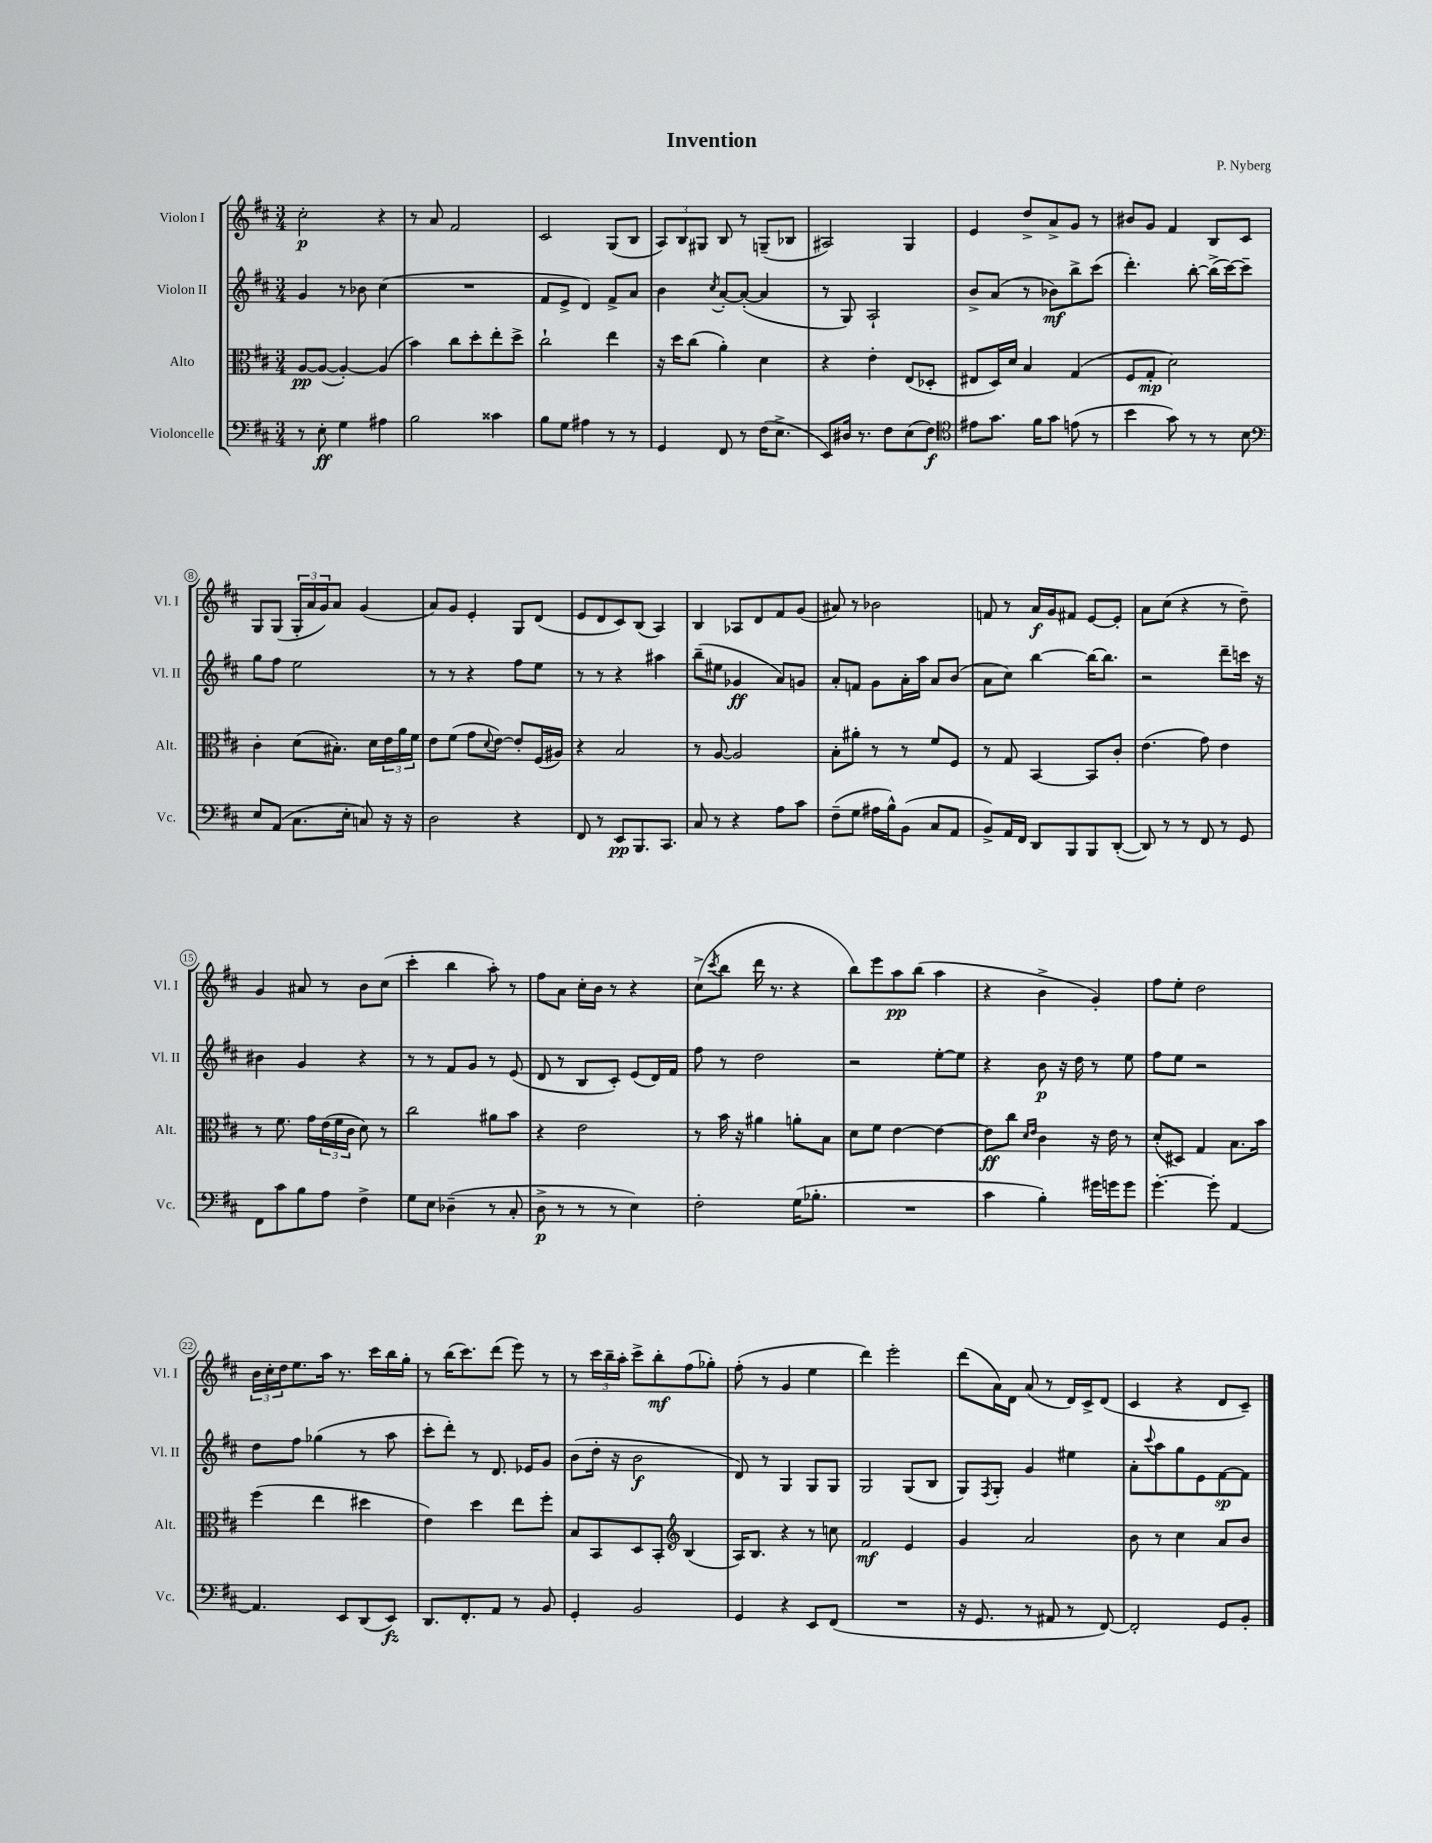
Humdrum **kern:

**kern	**kern	**kern	**kern
*staff4	*staff3	*staff2	*staff1
*clefF4	*clefC3	*clefG2	*clefG2
*k[f#c#]	*k[f#c#]	*k[f#c#]	*k[f#c#]
*M3/4	*M3/4	*M3/4	*M3/4
8r	[8A	4g	2cc#'
8E'	(8A_	.	.
4G	4A'_)	8r	.
.	.	8b-	.
4A#	(4A]	(4cc#	4r
=	=	=	=
2B	4b)	2.r	8r
.	.	.	8a
.	8cc#	.	2f#
.	8dd'	.	.
4c##	8ee'	.	.
.	8dd^	.	.
=	=	=	=
8B	2cc#`	8f#	2c#
8G	.	8e^	.
4A#	.	4d)	.
8r	4ee	8f#^	(8G
8r	.	8a	8B
=	=	=	=
4GG	16r	4b	12A)
.	16dd	.	.
.	.	.	12B
.	(8cc#	.	.
.	.	.	12G#
.	.	8qcc#	.
8FF#	4a')	[8a'	8B
8r	.	(8a'_	8r
(16F#	4d	4a]	(8G~
8.E^	.	.	.
.	.	.	8B-
=	=	=	=
8EE)	4r	8r	2A#)
16D#	.	8G)	.
8.r	.	.	.
.	4e'	2A`	.
8F#	.	.	.
(8E	(8E	.	4G
8F#)	8D-'	.	.
=	=	=	=
*clefC4	*	*	*
8e#	8E#	8b^	4e
8.g	16D)	(8a	.
.	16d	.	.
.	4B	8r	8dd^
16f#	.	.	.
8g	.	8b-)	8a^
(8e	(4G	8bb^	8g
8r	.	(8ccc#	8r
=	=	=	=
4b	8F#	4.ddd')	8b#
.	8G'	.	8g
8g)	2d)	.	4f#
8r	.	[8bb'	.
8r	.	(16bb^]	8B
.	.	[16ccc#)	.
8B	.	8ccc#~]	8c#
=	=	=	=
*clefF4	*	*	*
8E	4c#'	8gg	8G
(8AA	.	8ff#	(8G
8.C#	(8d	2ee	24G'
.	.	.	24a
.	.	.	24g)
.	8.B#')	.	8a
16E'	.	.	.
8C)	.	.	(4g
.	16d	.	.
16r	24e	.	.
.	24a	.	.
16r	.	.	.
.	24f#	.	.
=	=	=	=
2D	8e	8r	8a)
.	(8f#	8r	8g
.	8g	4r	4e'
.	8qqd	.	.
.	[8e)	.	.
4r	8e']	8ff#	8G
.	(16F#	8ee	(8d
.	16A#)	.	.
=	=	=	=
8FF#	4r	8r	8e
8r	.	8r	8d
8EE	2B	4r	8c#)
8.BBB	.	.	(8B
.	.	4aa#	4A)
8.CC#	.	.	.
=	=	=	=
8C#	8r	(8bb~	4B
8r	[8A	8ee#	.
4r	2A]	4g-	8A-
.	.	.	8d
8A	.	8a)	8f#
8c#	.	8g	(8g
=	=	=	=
(8F#~	8B'	8a'	8a#)
8G	8a#'	8f	8r
16A#	8r	8g	2b-
16B^^)	.	.	.
(8BB	8r	16a'	.
.	.	16aa	.
8C#	8f#	8a	.
8AA	8F#	(8b	.
=	=	=	=
8BB^)	8r	8a	8f
16AA	8G	8cc#)	8r
16FF#	.	.	.
8DD	[4BB	[4bb	16a
.	.	.	16g
8BBB	.	.	8f#
8BBB	8BB]	16bb_	[8e
.	.	8.bb]	.
([8DD'	8c#'	.	8e']
=	=	=	=
8DD])	(4.e	2r	8a
8r	.	.	(8cc#
8r	.	.	4r
8FF#	8g)	.	.
8r	4e	8ddd~	8r
8GG	.	16ccc	8dd~)
.	.	16r	.
=	=	=	=
8FF#	8r	4b#	4g
8c#	8.f#	.	.
8B	.	4g	8a#
.	16g	.	.
8A	(24e	.	8r
.	24f#	.	.
.	24c#	.	.
4F#^	8d)	4r	8b
.	8r	.	(8cc#
=	=	=	=
8G	2cc#	8r	4ccc#'
8E	.	8r	.
(4D-~	.	8f#	4bb
.	.	8g	.
8r	8a#	8r	8aa')
8C#'	8b	(8e	8r
=	=	=	=
8D^	4r	8d	8ff#
8r	.	8r	8a
8r	2e	8B	16cc#'
.	.	.	16b
8r	.	8c#')	8r
4E)	.	(8e	4r
.	.	16d)	.
.	.	16f#	.
=	=	=	=
2F#'	8r	8ff#	(8cc#^
.	.	.	8qccc#
.	16b	8r	8bb
.	16r	.	.
.	4a#	2dd	16ddd
.	.	.	8.r
(16G	8a'	.	4r
8.B-'	.	.	.
.	8B	.	.
=	=	=	=
2.r	8d	2r	8bb)
.	8f#	.	8eee
.	[4e	.	8aa
.	.	.	(8bb
.	4e_	[8ee'	4aa
.	.	8ee]	.
=	=	=	=
4c#	8e]	4r	4r
.	8cc#	.	.
.	16qqd	.	.
.	16qqe	.	.
4B')	4c#	8b	4b^
.	.	16r	.
.	.	16dd	.
16g#	16r	8r	4g')
16g	16e	.	.
8g	8r	8ee	.
=	=	=	=
[4.g'	(8d'	8ff#	8ff#
.	8D#)	8ee	8ee'
.	4G	2r	2dd
8g']	.	.	.
[4AA	8.B	.	.
.	16b	.	.
=	=	=	=
4.AA]	(4ff#	8dd	24b
.	.	.	24cc#'
.	.	.	24dd
.	.	8ff#	8.ee
.	4ee	(4gg-	.
.	.	.	16aa
8EE	.	.	8.r
(8DD	4dd#	8r	.
.	.	.	16ccc#
8EE)	.	8aa	16bb
.	.	.	16gg'
=	=	=	=
8.DD	4e)	8ccc#'	8r
.	.	8ddd')	(16bb
8.FF#'	.	.	8.ccc#)
.	4dd	8r	.
8AA	.	8.d	(8ddd
8r	8ee	.	8eee)
.	.	16e-	.
8BB	8ff#'	8g	8r
=	=	=	=
4GG'	8B	(8b	8r
.	8BB	16dd'	24ccc#
.	.	.	24bb~
.	.	16r	.
.	.	.	24aa'
2BB	8D	2b	8ccc#^
.	8BB'	.	8bb'
*	*clefG2	*	*
.	(4B	.	(8ff#
.	.	.	8gg-')
=	=	=	=
4GG	16A)	8d)	(8ff#'
.	8.B	.	.
.	.	8r	8r
4r	4r	4G	4g
8EE	8r	8G	4ee
(8FF#	8cc	8G	.
=	=	=	=
2.r	2f#	2G	4ddd)
.	.	.	2eee'
.	4e	(8G	.
.	.	8B	.
=	=	=	=
16r	4g	8G)	(8ddd
8.GG	.	.	.
.	.	8qF#	.
.	.	8G'	16a)
.	.	.	16d
8r	2a	4g	(8a
8AA#	.	.	8r
8r	.	4ee#	16d)
.	.	.	16c#^
[8FF#)	.	.	(8d
=	=	=	=
2FF#']	8b	8a'	4c#
.	.	8qqccc#	.
.	8r	8aa	.
.	4cc#	8gg	4r
.	.	8e	.
8GG	8a	[8f#	8d
8BB'	8b	8f#]	8c#~)
==	==	==	==
*-	*-	*-	*-
